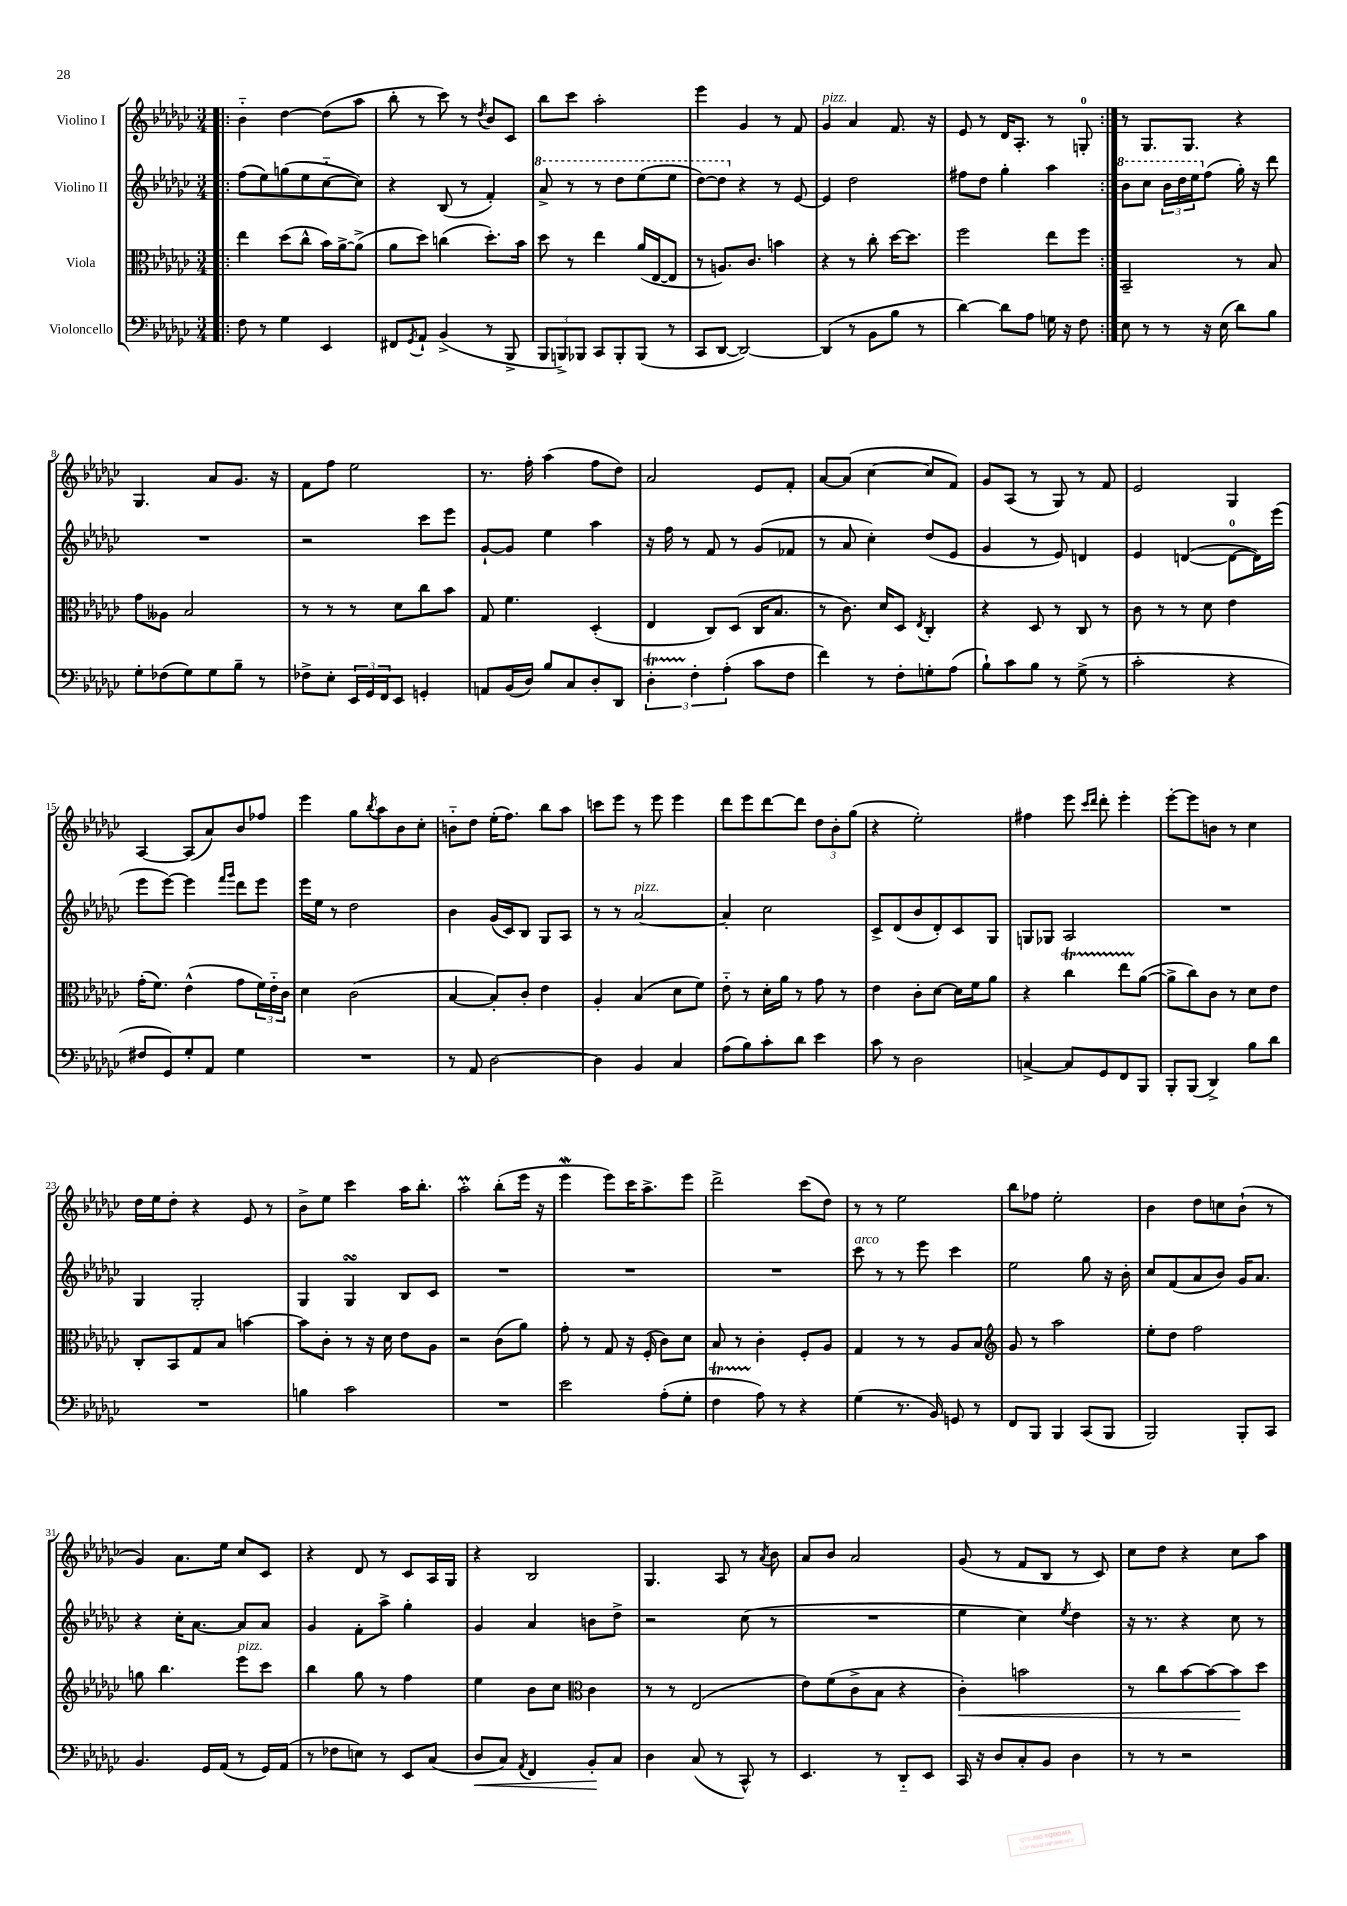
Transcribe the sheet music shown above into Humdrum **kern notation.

**kern	**kern	**kern	**kern
*staff4	*staff3	*staff2	*staff1
*clefF4	*clefC3	*clefG2	*clefG2
*k[b-e-a-d-g-c-]	*k[b-e-a-d-g-c-]	*k[b-e-a-d-g-c-]	*k[b-e-a-d-g-c-]
*M3/4	*M3/4	*M3/4	*M3/4
=!|:	=!|:	=!|:	=!|:
8F	4ee-	(8ff	4b-'~
8r	.	8ee-)	.
4G-	(8dd-	(8gg	[4dd-
.	8cc-^^	8ee-	.
4EE-	16b-)	[8cc-'~	(8dd-]
.	[16a-^	.	.
.	(8a-^]	8cc-])	8aa-
=	=	=	=
8FF#	8a-	4r	8bb-'
8qGG-	.	.	.
8AA-`	8dd-)	.	8r
(4BB-^	(4cc	(8B-	8ccc-)
.	.	8r	8r
.	.	.	8qdd-
8r	8.dd-')	4f')	8b-
8BBB-^	.	.	8c-
.	16b-	.	.
=	=	=	=
12BBB-	8dd-	8aa-^	8bb-
12BBB^)	.	.	.
.	8r	8r	8ccc-
12BBB-	.	.	.
8CC-	4ee-	8r	2aa-'
8BBB-'	.	8ddd-	.
(8BBB-	(16a-	(8eee-	.
.	[16E-	.	.
8r	8E-]	8eee-	.
=	=	=	=
8CC-	8r	[8ddd-)	4eee-
[8DD-	8.A)	8ddd-]	.
2DD-_)	.	4r	4g-
.	8.c-	.	.
.	4b	8r	8r
.	.	[8e-	8f
=	=	=	=
(4DD-]	4r	4e-]	4g-
8r	8r	2dd-	4a-
8BB-	8cc-'	.	.
8B-	[16dd-	.	8.f
.	8.dd-]	.	.
8r	.	.	.
.	.	.	16r
=	=	=	=
[4d-)	2ff	8ff#	8e-
.	.	8dd-	8r
8d-]	.	4gg-'	16d-
.	.	.	8.A-'
8A-	.	.	.
16G	8ee-	4aa-	8r
16r	.	.	.
8F	8ff	.	8G'
=:|!	=:|!	=:|!	=:|!
8E-	2BB-~	8bb-	8r
8r	.	8ccc-	8.G-
8r	.	24bb-	.
.	.	24ddd-	.
.	.	.	8.G-
.	.	24eee-	.
16r	.	(8ff	.
(16E-	.	.	.
8d-)	8r	16gg-')	4r
.	.	16r	.
8B-	8B-	8ddd-	.
=	=	=	=
8G-'	8g-	2.r	4.G-
(8F-	8A--	.	.
8G-)	2B-	.	.
8G-	.	.	8a-
8B-~	.	.	8.g-
8r	.	.	.
.	.	.	16r
=	=	=	=
8F-^	8r	2r	8f
8E-'	8r	.	8ff
24EE-	8r	.	2ee-
24GG-	.	.	.
24FF	.	.	.
8EE-	8d-	.	.
4GG'	8cc-	8ccc-	.
.	8b-	8eee-	.
=	=	=	=
8AA	8G-	[8g-`	8.r
(16BB-	4.f	8g-]	.
16D-)	.	.	16ff'
8B-	.	4ee-	(4aa-
8C-	.	.	.
8D-'	(4D-'	4aa-	8ff
8DD-	.	.	8dd-)
=	=	=	=
6D-'	4E-	16r	2a-
.	.	16ff	.
.	.	8r	.
6F'	.	.	.
.	8C-)	8f	.
(6A-'	.	.	.
.	(8D-	8r	.
8c-	16C-	(8g-	8e-
.	8.B-	.	.
8F	.	8f-	8f'
=	=	=	=
4f)	8r	8r	[8a-
.	8.c-)	8a-	(8a-]
8r	.	4cc-')	[4cc-
.	16d-	.	.
8F'	8D-	.	.
.	8qE-	.	.
8G'	4C-'	(8dd-	8cc-]
(8A-	.	8e-	8f)
=	=	=	=
8B-`)	4r	4g-	8g-
8c-	.	.	(8A-
8B-	8D-	8r	8r
8r	8r	8e-)	8G-)
(8G-^	8C-	4d	8r
8r	8r	.	8f
=	=	=	=
2c-'	8c-	4e-	2e-
.	8r	.	.
.	8r	([4d	.
.	8d-	.	.
4r	4e-	8d_	4G-
.	.	16d])	.
.	.	(16eee-	.
=	=	=	=
8F#	(16g-'	8eee-	[4A-
.	8.f)	.	.
8GG-)	.	[8eee-)	.
8G-'	(4e-^^	4eee-]	(8A-]
8AA-	.	.	8a-)
.	.	16qqfff	.
.	.	16qqggg-	.
4G-	8g-	8ddd-	8b-
.	24f)	8eee-	8ff-
.	24e-'~	.	.
.	24c-	.	.
=	=	=	=
2.r	4d-	16eee-	4eee-
.	.	16ee-	.
.	.	8r	.
.	(2c-	2dd-	8gg-
.	.	.	8qbb-
.	.	.	8aa-
.	.	.	8b-
.	.	.	8cc-'
=	=	=	=
8r	[4B-	4b-	8b'~
8AA-	.	.	8dd-
[2D-	8B-'])	(16g-	(16ee-'
.	.	16c-)	8.ff)
.	8c-'	8B-	.
.	4e-	8G-	8bb-
.	.	8A-	8aa-
=	=	=	=
4D-]	4A-'	8r	8ccc
.	.	8r	8eee-
4BB-	(4B-	[2a-	8r
.	.	.	8eee-
4C-	8d-	.	4eee-
.	8f)	.	.
=	=	=	=
(8A-	8e-'~	4a-']	8ddd-
8B-)	8r	.	8eee-
8c-'	16d-'	2cc-	[8ddd-
.	16a-	.	.
8d-	8r	.	8ddd-]
4e-	8g-	.	12dd-
.	.	.	12b-'
.	8r	.	.
.	.	.	(12gg-
=	=	=	=
8c-	4e-	8c-^	4r
8r	.	(8d-	.
2D-	8c-'	8b-	2ee-')
.	[8d-	8d-')	.
.	16d-]	8c-	.
.	16f	.	.
.	8a-	8G-	.
=	=	=	=
[4C^	4r	8G	4ff#
.	.	8G-	.
8C]	4cc-	2A-	8eee-
.	.	.	16qqccc-
.	.	.	16qqddd-
8GG-	.	.	8ddd-'
8FF	8ee-	.	4eee-'
8BBB-	([8a-	.	.
=	=	=	=
8BBB-'	8a-^]	2.r	[8eee-'
(8BBB-	8cc-)	.	8eee-]
4DD-^)	8c-	.	8b
.	8r	.	8r
8B-	8d-	.	4cc-
8d-	8e-	.	.
=	=	=	=
2.r	8C-'	4G-	16dd-
.	.	.	16ee-
.	8BB-	.	8dd-'
.	8G-	2G-'	4r
.	8B-	.	.
.	[4b	.	8e-
.	.	.	8r
=	=	=	=
4B	8b]	4G-	8b-^
.	8c-'	.	8ee-
2c-	8r	4G-	4ccc-
.	16r	.	.
.	16d-	.	.
.	8e-	8B-	16aa-
.	.	.	8.bb-'
.	8A-	8c-	.
=	=	=	=
2.r	2r	2.r	2aa-'
.	(8c-	.	(8bb-'
.	8a-)	.	16eee-
.	.	.	16r
=	=	=	=
2e-	8g-'	2.r	4eee-
.	8r	.	.
.	8G-	.	8eee-)
.	16r	.	16ccc-
.	(16F'	.	8.aa-^
(8A-'	8c-)	.	.
8G-'	8d-	.	8eee-
=	=	=	=
4F	8B-	2.r	2ddd-^
.	8r	.	.
8A-)	4c-'	.	.
8r	.	.	.
4r	8F'	.	(8ccc-
.	8A-	.	8dd-)
=	=	=	=
(4G-	4G-	8ccc-	8r
.	.	8r	8r
8.r	8r	8r	2ee-
.	8r	8eee-	.
16BB-)	.	.	.
8GG	8A-	4ccc-	.
8r	8B-	.	.
=	=	=	=
*	*clefG2	*	*
8FF	8g-	2ee-	8bb-
8BBB-	8r	.	8ff-
4BBB-	2aa-	.	2ee-'
(8CC-	.	8gg-	.
8BBB-	.	16r	.
.	.	16b-'	.
=	=	=	=
2BBB-)	8ee-'	8cc-	4b-
.	8dd-	(8f	.
.	2ff	8a-	8dd-
.	.	8b-)	8cc
8BBB-'	.	16g-	(8b-`
.	.	8.a-	.
8CC-	.	.	8r
=	=	=	=
4.BB-	8gg	4r	4g-)
.	4.bb-	.	.
.	.	16cc-'	8.a-
.	.	[8.a-	.
16GG-	.	.	.
(16AA-	.	.	16ee-
8r	8eee-	8a-]	8cc-
16GG-)	8ccc-	8a-	8c-
(16AA-	.	.	.
=	=	=	=
8r	4bb-	4g-	4r
8F-	.	.	.
8E)	8gg-	8f'	8d-
8r	8r	8aa-^	8r
8EE-	4ff	4gg-'	8c-
(8C-	.	.	16A-
.	.	.	16G-
=	=	=	=
8D-	4ee-	4g-	4r
8C-)	.	.	.
8qAA-	.	.	.
4FF	8b-	4a-	2B-
.	8cc-	.	.
*	*clefC3	*	*
8BB-'	4c-	8b	.
8C-	.	8dd-^	.
=	=	=	=
4D-	8r	2r	4.G-
.	8r	.	.
(8C-	(2E-	.	.
8r	.	.	8A-
8CC-^^)	.	(8cc-	8r
.	.	.	8qa-
8r	.	8r	8b-
=	=	=	=
4.EE-	8e-)	2.r	8a-
.	(8f	.	8b-
.	8c-^	.	2a-
8r	8B-	.	.
8DD-'~	4r	.	.
8EE-	.	.	.
=	=	=	=
16CC-	4c-')	4ee-	(8g-
16r	.	.	.
8D-	.	.	8r
8C-'	2b	4cc-)	8f
8BB-	.	.	8B-
.	.	8qee-	.
4D-	.	4dd-	8r
.	.	.	8c-)
=	=	=	=
8r	8r	16r	8cc-
.	.	8.r	.
8r	8cc-	.	8dd-
2r	[8b-	4r	4r
.	8b-_	.	.
.	8b-]	8cc-	8cc-
.	8dd-	8r	8aa-
==	==	==	==
*-	*-	*-	*-
